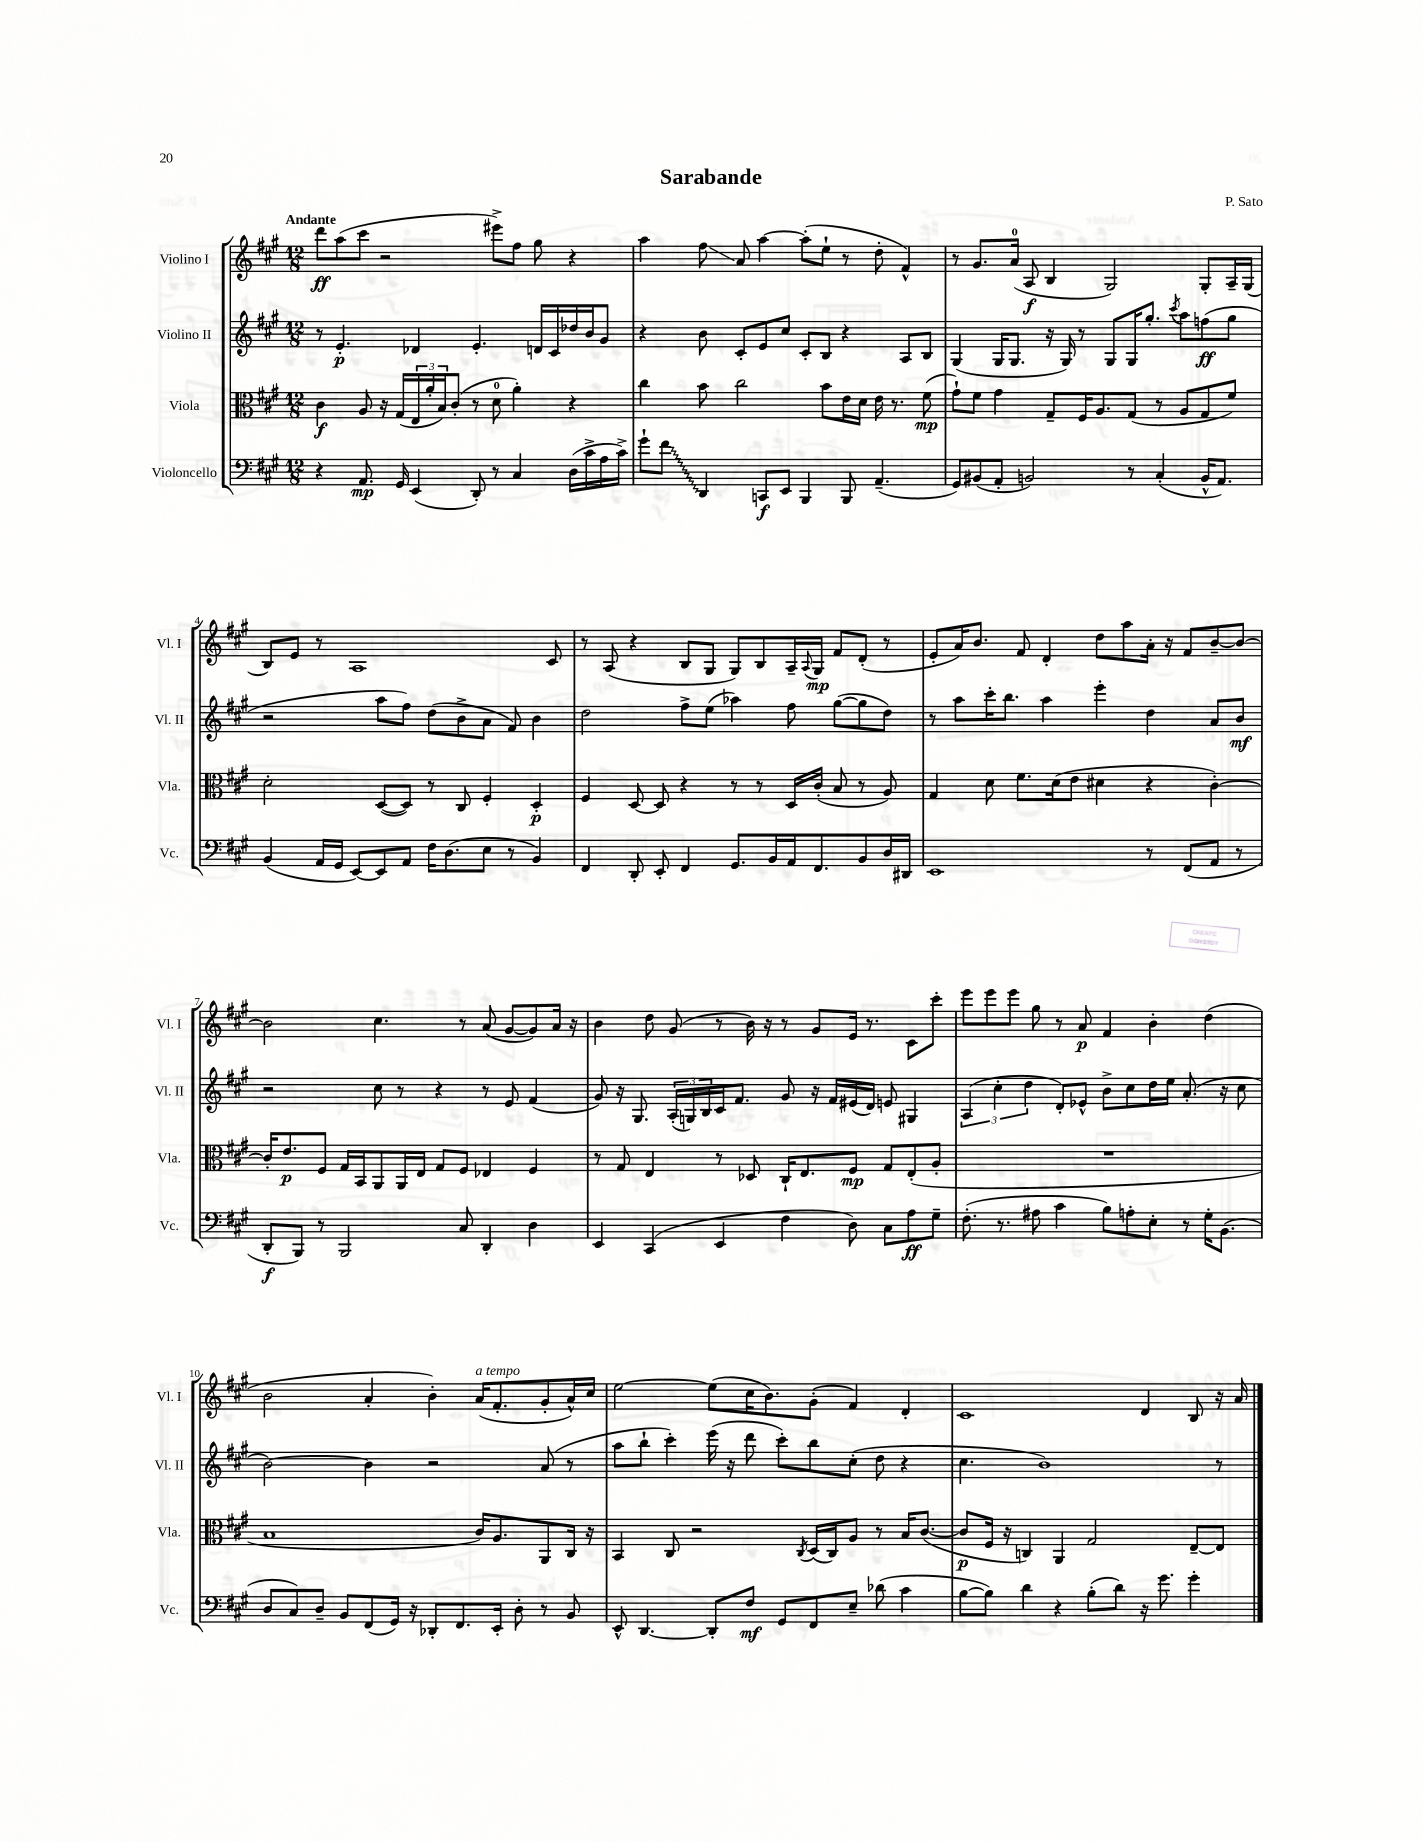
\header { title = "Sarabande" composer = "P. Sato" }
<<
\new StaffGroup <<
\new Staff = "s0" \with { instrumentName = "Violino I" shortInstrumentName = "Vl. I" } {
    \clef treble \key a \major \numericTimeSignature \time 12/8 \tempo "Andante"
    d'''8\ff a''8( cis'''8 r2 eis'''8->) fis''8 gis''8 r4 |
    a''4 fis''8\glissando a'8 a''4~ a''8-.( e''8-! r8 d''8-. fis'4-^) |
    r8 gis'8. a'16-0( a8\f b4 gis2) gis8-. a16-- gis16( |
    b8) e'8 r8 a1 cis'8 |
    r8 a8( r4 b8 gis8 gis8) b8 a16-- \appoggiatura { a8 } gis16\mp fis'8 d'8-.( r8 |
    e'8-. a'16) b'8. fis'8 d'4-. d''8 a''8 a'16-. r16 fis'8 b'8~-- b'8~ |
    b'2 cis''4. r8 a'8( gis'8~ gis'8) a'16 r16 |
    b'4 d''8 gis'8( r8 b'16) r16 r8 gis'8 e'16 r8. cis'8 cis'''8-. |
    e'''8 e'''8 e'''8 gis''8 r8 a'8\p fis'4 b'4-. d''4( |
    b'2 a'4-. b'4-.) a'16^\markup { \italic "a tempo" }( fis'8.-. gis'8-. a'16-^) cis''16 |
    e''2~ e''8( cis''16 b'8.) gis'8-.( fis'4) d'4-. |
    cis'1 d'4 b8 r16 a'16 \bar "|." |
}
\new Staff = "s1" \with { instrumentName = "Violino II" shortInstrumentName = "Vl. II" } {
    \clef treble \key a \major \numericTimeSignature \time 12/8
    r8 e'4.-.\p des'4 e'4.-. d'16 cis'16 des''16 b'16 gis'8 |
    r4 b'8 cis'8-. e'8 cis''8 cis'8-. b8 r4 a8 b8 |
    gis4( gis16 gis8. r16 gis16) r8 gis8 gis16 gis''8.-. \acciaccatura { cis'''8 } a''8 f''8\ff( gis''8 |
    r2 a''8 fis''8) d''8( b'8-> a'8 fis'8) b'4 |
    d''2 fis''8-> e''8( aes''4) fis''8 gis''8~( gis''8 d''8) |
    r8 a''8 cis'''16-. b''8. a''4 e'''4-. d''4 a'8 b'8\mf |
    r2 cis''8 r8 r4 r8 e'8 fis'4( |
    gis'8) r16 gis8. \tuplet 3/2 { a16-.( g16) b16 } cis'16 fis'8. gis'8 r16 fis'16 eis'16( d'16) e'8 gis4 |
    \tuplet 3/2 { a4( cis''4-. d''4 } d'8-.) ees'8-^ b'8-> cis''8 d''16 e''16 a'8.-.( r16 cis''8 |
    b'2~) b'4 r2 a'8( r8 |
    a''8 b''8-! cis'''4-.) e'''16( r16 d'''8 cis'''8-.) b''8 cis''8-.( d''8 r4 |
    cis''4. b'1) r8 \bar "|." |
}
\new Staff = "s2" \with { instrumentName = "Viola" shortInstrumentName = "Vla." } {
    \clef alto \key a \major \numericTimeSignature \time 12/8
    cis'4\f a8 r16 gis16( \tuplet 3/2 { e16 a'16-. b16) } cis'8-.( r8 d'8-0 a'4-.) r4 |
    cis''4 b'8 cis''2 b'8 e'16 d'16 e'16 r8. fis'8\mp( |
    gis'8-!) fis'8 gis'4 gis8-- fis16 a8. gis8( r8 a8 gis8 fis'8) |
    d'2-. d8~( d8) r8 cis8 fis4-. d4-.\p |
    fis4 d8~ d8 r4 r8 r8 d16 cis'16-.( b8 r8 a8) |
    gis4 d'8 fis'8. d'16( e'8 dis'4 r4 cis'4~-.) |
    cis'16-. e'8.\p fis8 gis16 b,16 a,8 a,16 e16 gis8 fis8 ees4 fis4 |
    r8 gis8 e4 r8 des8 cis16-! e8. fis8\mp gis8 e8-.( a8-. |
    R1. |
    b1 cis'16) a8. a,8 cis16 r16 |
    b,4 cis8 r2 \acciaccatura { cis8 } d16( cis16) a8 r8 b16 cis'8.~( |
    cis'8\p fis16 r16 c4) a,4 gis2 e8~-- e8 \bar "|." |
}
\new Staff = "s3" \with { instrumentName = "Violoncello" shortInstrumentName = "Vc." } {
    \clef bass \key a \major \numericTimeSignature \time 12/8
    r4 a,8.\mp gis,16 e,4( d,8-.) r8 cis4 d16( cis'16-> a16 cis'16->) |
    gis'8-! \once \override Glissando.style = #'zigzag fis'8\glissando d,4 c,8\f e,8 b,,4 b,,8 a,4.--( |
    gis,8) bis,8( a,8-. b,2) r8 cis4-.( b,16-^ a,8.) |
    b,4( a,16 gis,16 e,8~) e,8 a,8 fis16 d8.( e8 r8 b,4) |
    fis,4 d,8-. e,8-. fis,4 gis,8. b,16 a,16 fis,8. b,8 d16 dis,16 |
    e,1 r8 fis,8( a,8 r8 |
    d,8-.\f b,,8) r8 b,,2 cis8 d,4-. d4 |
    e,4 cis,4( e,4 fis4 d8) cis8 a8\ff gis8-- |
    fis8.-.( r8. ais8 cis'4 b8) a8-. e8-. r8 gis16-. b,8.( |
    d8 cis8) d8-- b,8 fis,8( gis,16) r16 des,8-. fis,8. e,16-. d8-. r8 b,8 |
    e,8-^ d,4.~ d,8-. fis8\mf gis,8 fis,8 e8-- des'8( cis'4 |
    b8~ b8) d'4 r4 b8-.( d'8) r16 gis'8. gis'4-. \bar "|." |
}
>>
>>
